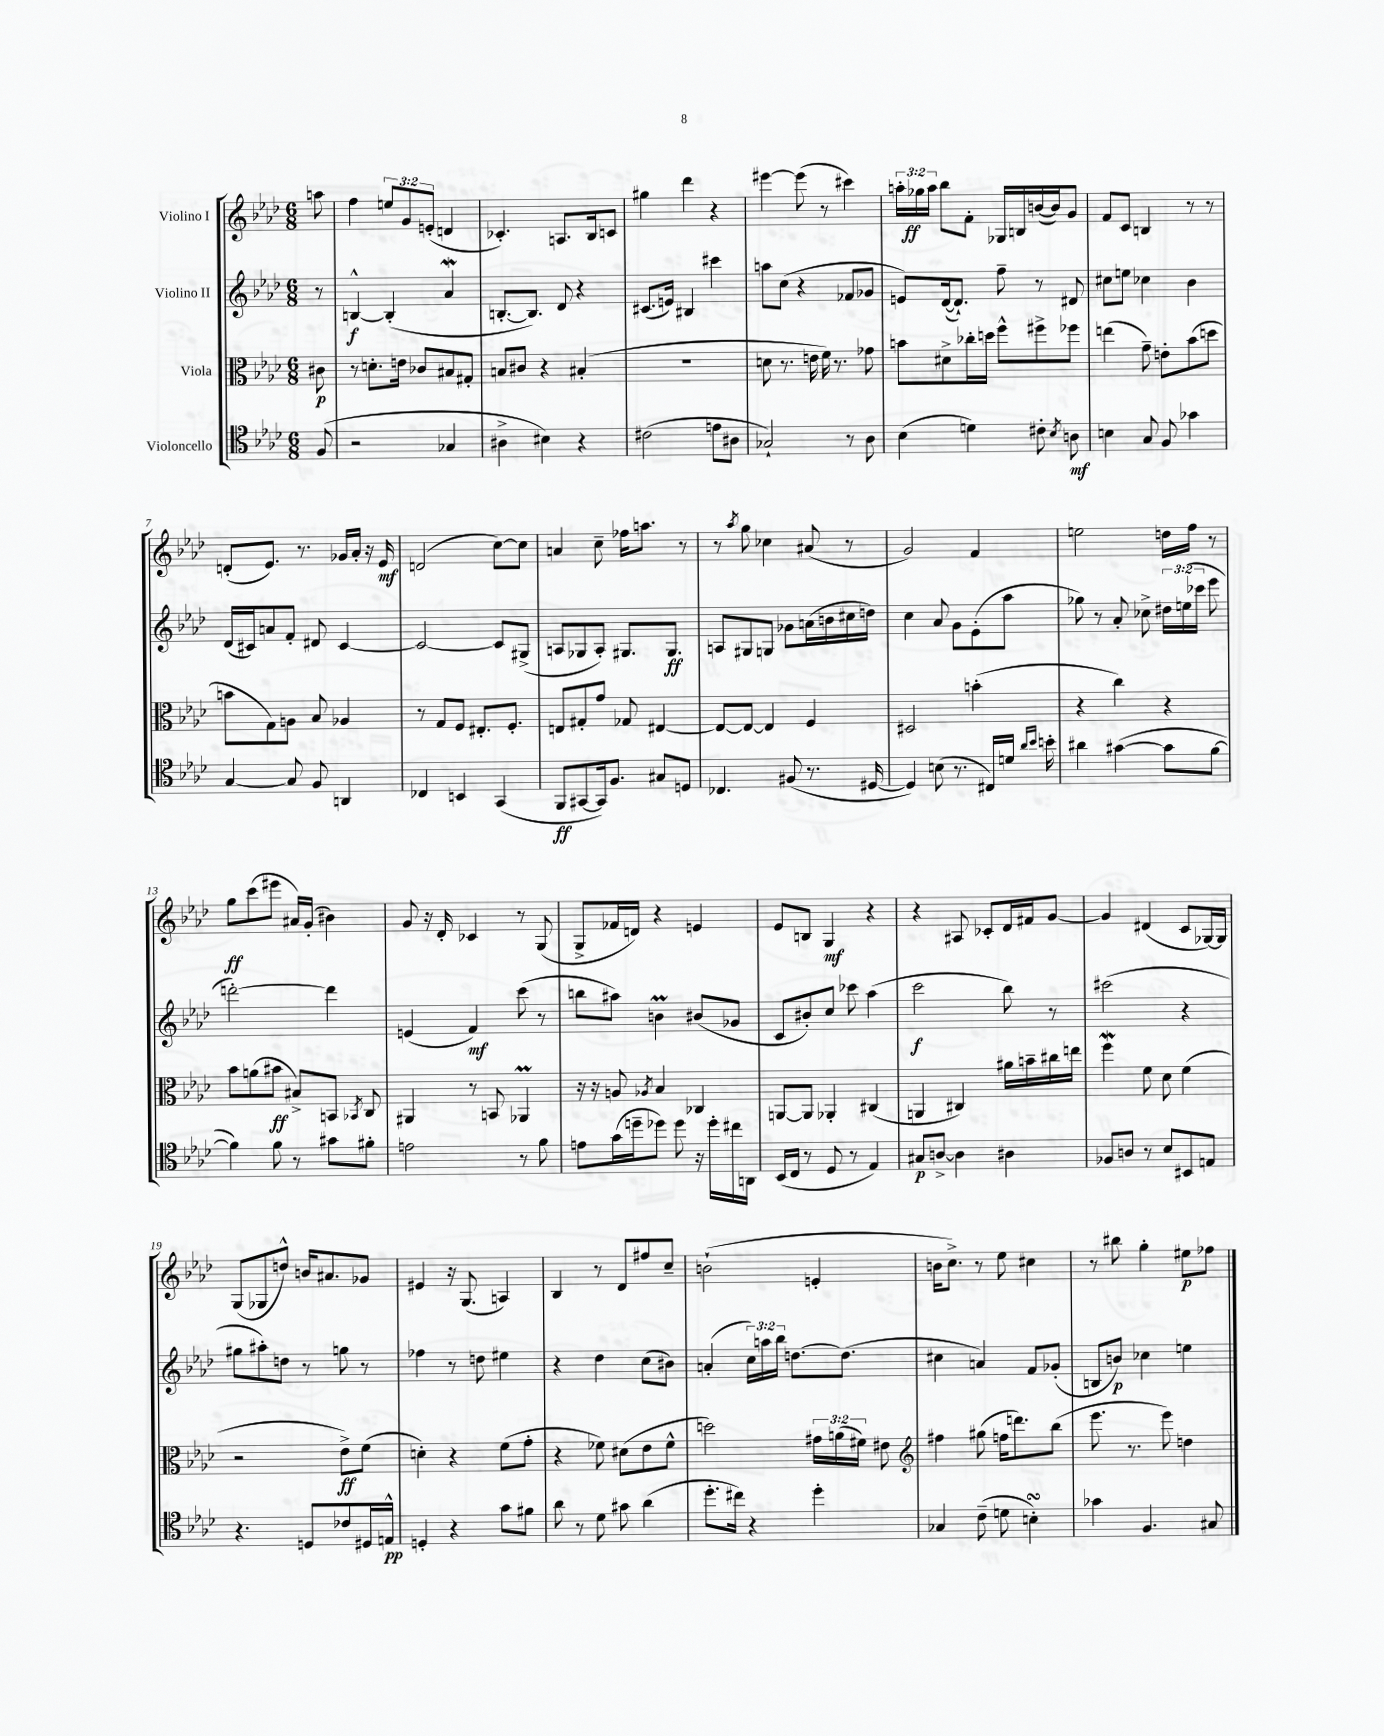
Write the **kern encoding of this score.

**kern	**dynam	**kern	**dynam	**kern	**dynam	**kern	**dynam
*part4	*part4	*part3	*part3	*part2	*part2	*part1	*part1
*staff4	*staff4	*staff3	*staff3	*staff2	*staff2	*staff1	*staff1
*I"Violoncello	*	*I"Viola	*	*I"Violino II	*	*I"Violino I	*
*clefC4	*	*clefC3	*	*clefG2	*	*clefG2	*
*k[b-e-a-d-]	*	*k[b-e-a-d-]	*	*k[b-e-a-d-]	*	*k[b-e-a-d-]	*
*M6/8	*	*M6/8	*	*M6/8	*	*M6/8	*
=	=	=	=	=	=	=	=
(8F/	.	8c#X\	p	8r	.	8aan\	.
=1	=1	=1	=1	=1	=1	=1	=1
2r	.	8r	.	[4Bn^^/	f	4ff\	.
.	.	8.dn'\L	.	.	.	.	.
.	.	.	.	(4B'/]	.	12een/L	.
.	.	16en\Jk	.	.	.	.	.
.	.	.	.	.	.	12g/	.
.	.	8c-X/L	.	.	.	.	.
.	.	.	.	.	.	(12en'/J	.
4G-X/	.	8B#X/	.	4a-w/	.	4dn/	.
.	.	8G#X'/J	.	.	.	.	.
=2	=2	=2	=2	=2	=2	=2	=2
4A#X^\	.	8Bn/L	.	[8.Bn'/L	.	4.c-X'/)	.
.	.	8c#X/J	.	.	.	.	.
.	.	.	.	8.B/J])	.	.	.
4B#X\)	.	4r	.	.	.	.	.
.	.	.	.	8d-/	.	8.An/L	.
4r	.	(4B#X'/	.	4r	.	.	.
.	.	.	.	.	.	16B-/k	.
.	.	.	.	.	.	8cn/J	.
=3	=3	=3	=3	=3	=3	=3	=3
(2c#X\	.	2.r	.	(8.c#X/L	.	4gg#X\	.
.	.	.	.	16en/Jk)	.	.	.
.	.	.	.	4B#X/	.	4ddd-\	.
8en\L	.	.	.	4ccc#X\	.	4r	.
8A#X\J	.	.	.	.	.	.	.
=4	=4	=4	=4	=4	=4	=4	=4
2G-X`/)	.	8dn\	.	8aan\L	.	[4eee#X\	.
.	.	8.r	.	(8cc\J	.	.	.
.	.	.	.	4r	.	(8eee#\]	.
.	.	16en\	.	.	.	.	.
.	.	16f\)	.	.	.	8r	.
.	.	8.r	.	.	.	.	.
8r	.	.	.	8f-X/L	.	4ccc#X\)	.
8A-\	.	8g-X\	.	8g-X/J	.	.	.
=5	=5	=5	=5	=5	=5	=5	=5
(4B-\	.	8bn\L	.	8en/L)	.	24aan'\LL	.
.	.	.	.	.	.	24gg-X\	ff
.	.	.	.	.	.	24aa\JJ	.
.	.	8d#X^\	.	([16d-/k	.	8bb-\L	.
.	.	.	.	8.d-`/J])	.	.	.
4dn\)	.	16cc-X'\L	.	.	.	8f'\J	.
.	.	16ddn\JJ	.	.	.	.	.
.	.	8ff^^\L	.	8ff~\	.	16G-X/LL	.
.	.	.	.	.	.	16Bn/	.
8c#X'\	.	8ff#X^\	.	8r	.	([16bn/	.
.	.	.	.	.	.	16b/J])	.
8qB-/	.	.	.	.	.	.	.
8An\	mf	8ff-X\J	.	8d#X/	.	8g/J	.
=6	=6	=6	=6	=6	=6	=6	=6
4Bn\	.	(4een\	.	8cc#X\L	.	8f/L	.
.	.	.	.	8een\J	.	8c/J	.
8G/	.	8g~\)	.	4cc-X\	.	4Bn/	.
8F/	.	8en'\L	.	.	.	.	.
4g-X\	.	(8b-\	.	4b-\	.	8r	.
.	.	8ddn\J	.	.	.	8r	.
!!LO:LB:g=z
=7	=7	=7	=7	=7	=7	=7	=7
[4G/	.	8bn\L	.	(16d-/LL	.	(8dn'/L	.
.	.	.	.	16c#X/J)	.	.	.
.	.	8G\)	.	8an/	.	8.e-/J)	.
8G/]	.	8An\J	.	8f'/J	.	.	.
.	.	.	.	.	.	8.r	.
8F/	.	8B-/	.	8d#X/	.	.	.
4AAn/	.	4A-X/	.	[4c#/	.	16g-X/LL	.
.	.	.	.	.	.	16a-'/JJ	.
.	.	.	.	.	.	16r	.
.	.	.	.	.	.	16e-/	mf
=8	=8	=8	=8	=8	=8	=8	=8
4C-X/	.	8r	.	2c#/_	.	(2dn/	.
.	.	8G/L	.	.	.	.	.
4BBn/	.	8F/J	.	.	.	.	.
.	.	8.E#X'/L	.	.	.	.	.
(4GG/	.	.	.	8c#/L]	.	[8cc\L)	.
.	.	8.F'/J	.	.	.	.	.
.	.	.	.	(8G#X^/J	.	8cc\J]	.
=9	=9	=9	=9	=9	=9	=9	=9
8FF/L	ff	8En/L	.	8An/L	.	4an/	.
[8GG#X/	.	8G#X'/	.	8G-X/	.	.	.
16GG#/k])	.	8g/J	.	8A'/J)	.	8cc~\	.
8.F/J	.	.	.	.	.	.	.
.	.	8G-X/	.	8.G#X/L	.	16ff-X\KL	.
.	.	.	.	.	.	8.aan\J	.
8G#X/L	.	[4E#X/	.	.	.	.	.
.	.	.	.	8.G#/J	ff	.	.
8Dn/J	.	.	.	.	.	8r	.
=10	=10	=10	=10	=10	=10	=10	=10
4.C-X/	.	8E#/L_	.	8An/L	.	8r	.
.	.	.	.	.	.	8qaa-/	.
.	.	8E#/J_	.	8G#X/	.	8gg\	.
.	.	4E#/]	.	8Gn/J	.	4cc-X\	.
(8F#X/	.	.	.	8g-X\L	.	.	.
8.r	.	4F/	.	(16an\L	.	(8a#X/	.
.	.	.	.	16bn\	.	.	.
.	.	.	.	16cc#X\	.	8r	.
[16D#X/	.	.	.	16ddn\JJ)	.	.	.
=11	=11	=11	=11	=11	=11	=11	=11
4D#/])	.	2D#X/	.	4cc\	.	2g/)	.
(8Bn\	.	.	.	8a-/	.	.	.
8.r	.	.	.	8g\L	.	.	.
.	.	(4bn'\	.	(8e-'\	.	4f/	.
16C#X/LL)	.	.	.	.	.	.	.
16dn/JJ	.	.	.	8aa-\J	.	.	.
16qqa-/LL	.	.	.	.	.	.	.
16qqb-/JJ	.	.	.	.	.	.	.
16bn'\	.	.	.	.	.	.	.
=12	=12	=12	=12	=12	=12	=12	=12
4a#X\	.	4r	.	8gg-X\)	.	2een\	.
.	.	.	.	8r	.	.	.
([4g#X\	.	4cc\)	.	8a-'/	.	.	.
.	.	.	.	8cc-X^\	.	.	.
8g#\L]	.	4r	.	24dd#X\LL	.	16ddn\LL	.
.	.	.	.	(24een\	.	.	.
.	.	.	.	.	.	16ff\JJ	.
.	.	.	.	24ccc-X\JJ	.	.	.
[8f\J	.	.	.	8eee-\	.	8r	.
!!LO:LB:g=z
=13	=13	=13	=13	=13	=13	=13	=13
4f\])	.	8b-\L	.	[2dddn'\)	.	8gg\L	ff
.	.	(8an\	.	.	.	(8ccc\	.
8f\	.	8b#X\J	ff	.	.	8eee#X\J	.
8r	.	8B#X^/L)	.	.	.	16a#X/LL)	.
.	.	.	.	.	.	(16g'/JJ	.
8g#X\L	.	8BBn/J	.	4ddd\]	.	4b#X\)	.
.	.	8qBB-X/	.	.	.	.	.
8f#X'\J	.	8C/	.	.	.	.	.
=14	=14	=14	=14	=14	=14	=14	=14
2en\	.	4AA#X/	.	(4en/	.	8g/	.
.	.	.	.	.	.	16r	.
.	.	.	.	.	.	16d-'/	.
.	.	8r	.	4f/)	mf	4c-X/	.
.	.	8BBn/	.	.	.	.	.
8r	.	4AA-XM/	.	(8ccc\	.	8r	.
8f\	.	.	.	8r	.	(8G/	.
=15	=15	=15	=15	=15	=15	=15	=15
8en\L	.	16r	.	8bbn\L	.	8G^/L	.
.	.	16r	.	.	.	.	.
(16g\L	.	8An/	.	8aa#X\J)	.	16f-X/L	.
16ddn~\J	.	.	.	.	.	16dn/JJ)	.
.	.	8qA-X/	.	.	.	.	.
8dd-X\J)	.	4B-/	.	4bnm\	.	4r	.
8dd-\	.	.	.	.	.	.	.
16r	.	4C-X/	.	(8b#X/L	.	4en/	.
16dd-'\LL	.	.	.	.	.	.	.
16cc#X\	.	.	.	8g-X/J	.	.	.
16AAn\JJ	.	.	.	.	.	.	.
=16	=16	=16	=16	=16	=16	=16	=16
(16BB-/LL	.	[8AAn/L	.	8c/L	.	8e-/L	.
16C/JJ	.	.	.	.	.	.	.
8r	.	8AA/J]	.	8b#X'/)	.	8Bn/J	.
8D-/	.	4AA-X'/	.	8cc/J	.	4G/	mf
8r	.	.	.	8ccc-X\	.	.	.
4E-/)	.	(4C#X/	.	(4aa-\	.	4r	.
=17	=17	=17	=17	=17	=17	=17	=17
8G#X/L	p	4AAn/	.	2ccc\	f	4r	.
[8An^/J	.	.	.	.	.	.	.
4A\]	.	4C#X/)	.	.	.	8A#X/	.
.	.	.	.	.	.	8c-X'/L	.
4A#X\	.	16a#X\LL	.	8bb-\)	.	16d-/L	.
.	.	16bn~\	.	.	.	16f#X/J	.
.	.	16cc#X\	.	8r	.	[8g/J	.
.	.	16een\JJ	.	.	.	.	.
=18	=18	=18	=18	=18	=18	=18	=18
8F-X/L	.	4ffW\	.	(2ccc#X\	.	4g/]	.
8An/J	.	.	.	.	.	.	.
8r	.	8f\	.	.	.	(4d#X/	.
8B-/L	.	8d-\	.	.	.	.	.
8BB#X/	.	(4f\	.	4r	.	8c/L	.
8En/J	.	.	.	.	.	[16G-X/L)	.
.	.	.	.	.	.	16G-/JJ]	.
!!LO:LB:g=z
=19	=19	=19	=19	=19	=19	=19	=19
4.r	.	2r	.	8gg#X\L	.	(8G/L	.
.	.	.	.	8aa#X'\)	.	8G-X/	.
.	.	.	.	8ddn\J	.	8ddn^^/J)	.
8Dn/L	.	.	.	8r	.	16bn/KL	.
.	.	.	.	.	.	8.a#X/	.
8c-X/	.	8e-^\L)	ff	8ggn\	.	.	.
16D#X/L	.	(8f\J	.	8r	.	8g-X/J	.
16En^^/JJ	pp	.	.	.	.	.	.
=20	=20	=20	=20	=20	=20	=20	=20
4Dn'/	.	4dn'\)	.	4ff-X\	.	4e#X/	.
4r	.	4r	.	8r	.	16r	.
.	.	.	.	.	.	(8.G/	.
.	.	.	.	8ddn\	.	.	.
8g\L	.	(8f\L	.	4ee#X\	.	4An/)	.
8f#X\J	.	8g'\J	.	.	.	.	.
=21	=21	=21	=21	=21	=21	=21	=21
8a-\	.	4r	.	4r	.	4B-/	.
8r	.	.	.	.	.	.	.
8d-\	.	8f-X\)	.	4dd-\	.	8r	.
8g#X\	.	(8d#X\L	.	.	.	8d-/L	.
(4a-\	.	8e-\	.	(8cc\L	.	8ff#X/	.
.	.	8f-^^\J	.	8b#X\J)	.	8cc~/J	.
=22	=22	=22	=22	=22	=22	=22	=22
8.dd-'\L	.	2ddn\)	.	(4an'/	.	(2bn`\	.
16cc#X\Jk)	.	.	.	.	.	.	.
4r	.	.	.	24cc\LL)	.	.	.
.	.	.	.	24aan\	.	.	.
.	.	.	.	24bb-\JJ	.	.	.
.	.	.	.	[8.ddn\L	.	.	.
4dd-'\	.	24g#X\LL	.	.	.	4en'/	.
.	.	(24an\	.	.	.	.	.
.	.	.	.	(8.dd\J]	.	.	.
.	.	24f#X\JJ)	.	.	.	.	.
.	.	8e#X\	.	.	.	.	.
=23	=23	=23	=23	=23	=23	=23	=23
*	*	*clefG2	*	*	*	*	*
4G-X/	.	4ff#X\	.	4cc#X\	.	16bn\KL	.
.	.	.	.	.	.	8.cc^\J)	.
(8c~\	.	(8gg#X\	.	4an/)	.	8r	.
8dn\	.	16ffn\KL	.	.	.	8ee-\	.
.	.	8.dddn\)	.	.	.	.	.
4BnsSsS'\)	.	.	.	8f/L	.	4cc#X\	.
.	.	(8bb-\J	.	(8g-X'/J	.	.	.
=24	=24	=24	=24	=24	=24	=24	=24
4g-X\	.	8.eee-\	.	8Bn/L	.	8r	.
.	.	.	.	8bn/J)	p	8bb#X\	.
.	.	8.r	.	.	.	.	.
4.F/	.	.	.	4cc-X\	.	4gg'\	.
.	.	8eee-\)	.	.	.	.	.
.	.	4ddn\	.	4een\	.	8ee#X\L	p
8G#X/	.	.	.	.	.	8ff-X\J	.
==	==	==	==	==	==	==	==
*-	*-	*-	*-	*-	*-	*-	*-
